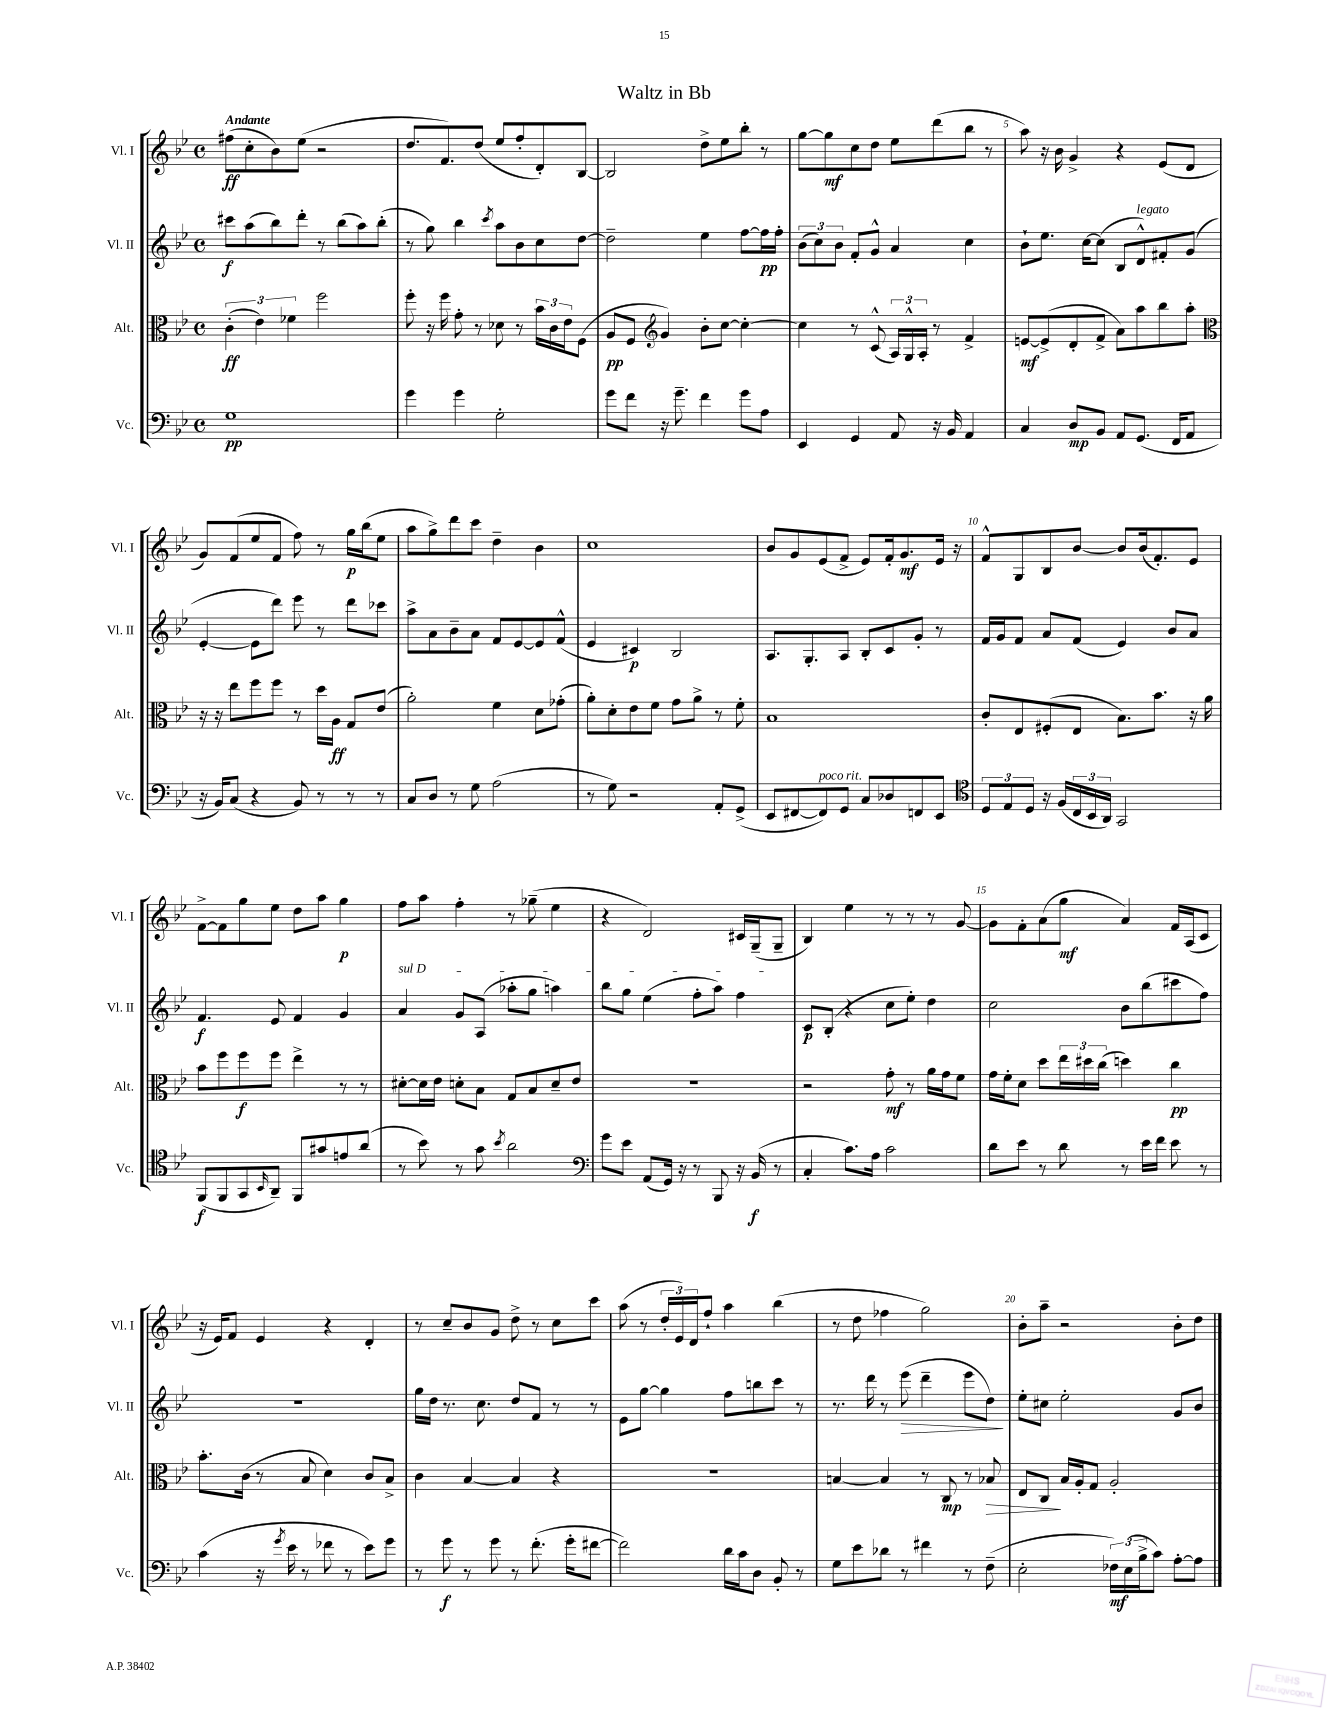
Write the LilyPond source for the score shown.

\header { title = "Waltz in Bb" }
<<
\new StaffGroup <<
\new Staff = "s0" \with { instrumentName = "Vl. I" shortInstrumentName = "Vl. I" } {
    \clef treble \key bes \major \defaultTimeSignature \time 4/4 \tempo "Andante"
    fis''8\ff( c''8-. bes'8) ees''8( r2 |
    d''8. f'8.) d''8( ees''8 f''8-. d'8-.) bes8~ |
    bes2 d''8-> ees''8 bes''8-. r8 |
    g''8~ g''8\mf c''8 d''8 ees''8 d'''8( bes''8 r8 |
    a''8) r16 bes'16 g'4-> r4 ees'8( d'8 |
    g'8) f'8( ees''8 f'8 f''8) r8 g''16\p bes''16( ees''8 |
    a''8 g''8->) d'''8 c'''8 d''4-- bes'4 |
    c''1 |
    bes'8 g'8 ees'8( f'8-> ees'8) f'16-. g'8.\mf ees'16 r16 |
    f'8-^ g8 bes8 bes'8~ bes'8 bes'16( f'8.-.) ees'8 |
    f'8~-> f'8 g''8 ees''8 d''8 a''8 g''4\p |
    f''8 a''8 f''4-. r8 ges''8--( ees''4 |
    r4 d'2) cis'16 g16--( g8-- |
    bes4) ees''4 r8 r8 r8 g'8~ |
    g'8 f'8-. a'8( g''8\mf a'4) f'16 a16( c'8 |
    r16 ees'16) f'8 ees'4 r4 d'4-. |
    r8 c''8-- bes'8 g'8 d''8-> r8 c''8 c'''8 |
    a''8( r8 \tuplet 3/2 { d''16-. ees'16) d'16 } f''8-! a''4 bes''4( |
    r8 d''8 fes''4 g''2) |
    bes'8-. a''8-- r2 bes'8-. d''8 \bar "|." |
}
\new Staff = "s1" \with { instrumentName = "Vl. II" shortInstrumentName = "Vl. II" } {
    \clef treble \key bes \major \defaultTimeSignature \time 4/4
    cis'''8\f a''8( bes''8) d'''8-. r8 bes''8( a''8) bes''8-.( |
    r8 g''8) bes''4 \acciaccatura { c'''8 } a''8 bes'8 c''8 d''8~ |
    d''2-- ees''4 f''8~ f''16\pp f''16-. |
    \tuplet 3/2 { bes'8( c''8) bes'8 } f'8-. g'8-^ a'4 c''4 |
    bes'8-! ees''8. c''16~ c''8( bes8 d'8-^^\markup { \italic "legato" }) fis'8-. g'8( |
    ees'4~-. ees'8 d'''8) ees'''8 r8 d'''8 ces'''8 |
    a''8-> a'8 bes'8-- a'8 f'8 ees'8~ ees'8 f'8-^( |
    ees'4 cis'4\p) bes2 |
    a8. g8.-. a8 bes8-. c'8 g'8-. r8 |
    f'16 g'16 f'8 a'8 f'8( ees'4) bes'8 a'8 |
    f'4.\f ees'8 f'4 g'4 |
    \once \override TextSpanner.bound-details.left.text = \markup { \italic "sul D" } a'4\startTextSpan g'8 a8( aes''8-. g''8 a''4) |
    bes''8 g''8 ees''4( f''8-. a''8) f''4\stopTextSpan |
    c'8\p bes8-.( r4 c''8 ees''8-.) d''4 |
    c''2 bes'8 bes''8( cis'''8 f''8) |
    R1 |
    g''16 d''16 r8. c''8. d''8 f'8 r8 r8 |
    ees'8 g''8~ g''4 f''8 b''8 c'''8 r8 |
    r8. d'''16 r8 ees'''8\>( d'''4-- ees'''8 d''8\!) |
    ees''8-. cis''8 ees''2-. g'8 bes'8 \bar "|." |
}
\new Staff = "s2" \with { instrumentName = "Alt." shortInstrumentName = "Alt." } {
    \clef alto \key bes \major \defaultTimeSignature \time 4/4
    \tuplet 3/2 { c'4-.\ff( ees'4) fes'4 } f''2 |
    f''8-. r16 f''16 g'8-. r8 des'8 r8 \tuplet 3/2 { bes'16 c'16 ees'16 } f8( |
    a8\pp f8 \clef treble g'4) bes'8-. c''8~ c''4~-. |
    c''4 r8 c'8-^( \tuplet 3/2 { a16) g16-^ a16-. } r8 f'4-> |
    e'8~\mf e'8->( d'8-. f'8-> a'8) a''8 bes''8 a''8-. |
    \clef alto r16 r16 ees''8 f''8 f''8 r8 d''16 a16\ff g8 ees'8( |
    a'2-.) f'4 d'8 ges'8-.( |
    a'8-.) d'8-. ees'8 f'8 g'8 a'8-> r8 f'8-. |
    bes1 |
    c'8-. ees8 fis8-.( ees8 bes8.) bes'8. r16 a'16 |
    bes'8 f''8 f''8\f f''8 ees''4-> r8 r8 |
    dis'8~-. dis'16 ees'16 d'8-. bes8 g8 bes8 d'8-- ees'8 |
    R1 |
    r2 g'8-.\mf r8 a'16 g'16 f'8 |
    g'16 f'16-. d'8 d''8 \tuplet 3/2 { ees''16 dis''16 c''16( } d''4) c''4\pp |
    bes'8.-. c'16( r8 bes8 d'4) c'8 bes8-> |
    c'4 bes4~ bes4 r4 |
    R1 |
    b4~ b4 r8 c8\mp r8 bes8\> |
    ees8 c8\! bes16 a16-. g8 a2-. \bar "|." |
}
\new Staff = "s3" \with { instrumentName = "Vc." shortInstrumentName = "Vc." } {
    \clef bass \key bes \major \defaultTimeSignature \time 4/4
    g1\pp |
    g'4 g'4 g2-. |
    g'8 f'8 r16 g'8.-- f'4 g'8 a8 |
    ees,4 g,4 a,8 r16 bes,16 a,4 |
    c4 d8\mp bes,8 a,8 g,8.( f,16 a,8 |
    r16 bes,16) c8( r4 bes,8) r8 r8 r8 |
    c8 d8 r8 g8 a2( |
    r8 g8) r2 a,8-. g,8->( |
    ees,8 fis,8~ fis,8^\markup { \italic "poco rit." }) g,8 c8 des8 f,8 ees,8 |
    \clef tenor \tuplet 3/2 { d8 ees8 d8 } r16 f16( \tuplet 3/2 { c16 bes,16 a,16) } g,2 |
    f,8\f( f,8 g,8 \grace { bes,16 } a,8--) f,8 gis'8 e'8 a'8( |
    r8 bes'8) r8 g'8 \acciaccatura { bes'8 } a'2 |
    \clef bass g'8 ees'8 a,8( g,16) r16 r8 bes,,8 r16 bes,16\f( r8 |
    c4-. c'8.) a16 c'2 |
    d'8 ees'8 r8 d'8 r8 ees'16 f'16 ees'8 r8 |
    c'4( r16 \acciaccatura { g'8 } ees'16 r8 fes'8 r8 ees'8) g'8 |
    r8 g'8\f r8 g'8 r8 f'8.-.( g'16-. fis'8~ |
    fis'2) d'16 c'16 d8 bes,8-. r8 |
    g8 ees'8 des'8 r8 fis'4 r8 f8--( |
    ees2-. \tuplet 3/2 { fes16\mf) ees16( bes16-> } c'8) a8~-. a8 \bar "|." |
}
>>
>>
\layout { \context { \Score \override BarNumber.break-visibility = ##(#f #t #t) barNumberVisibility = #(every-nth-bar-number-visible 5) } }
